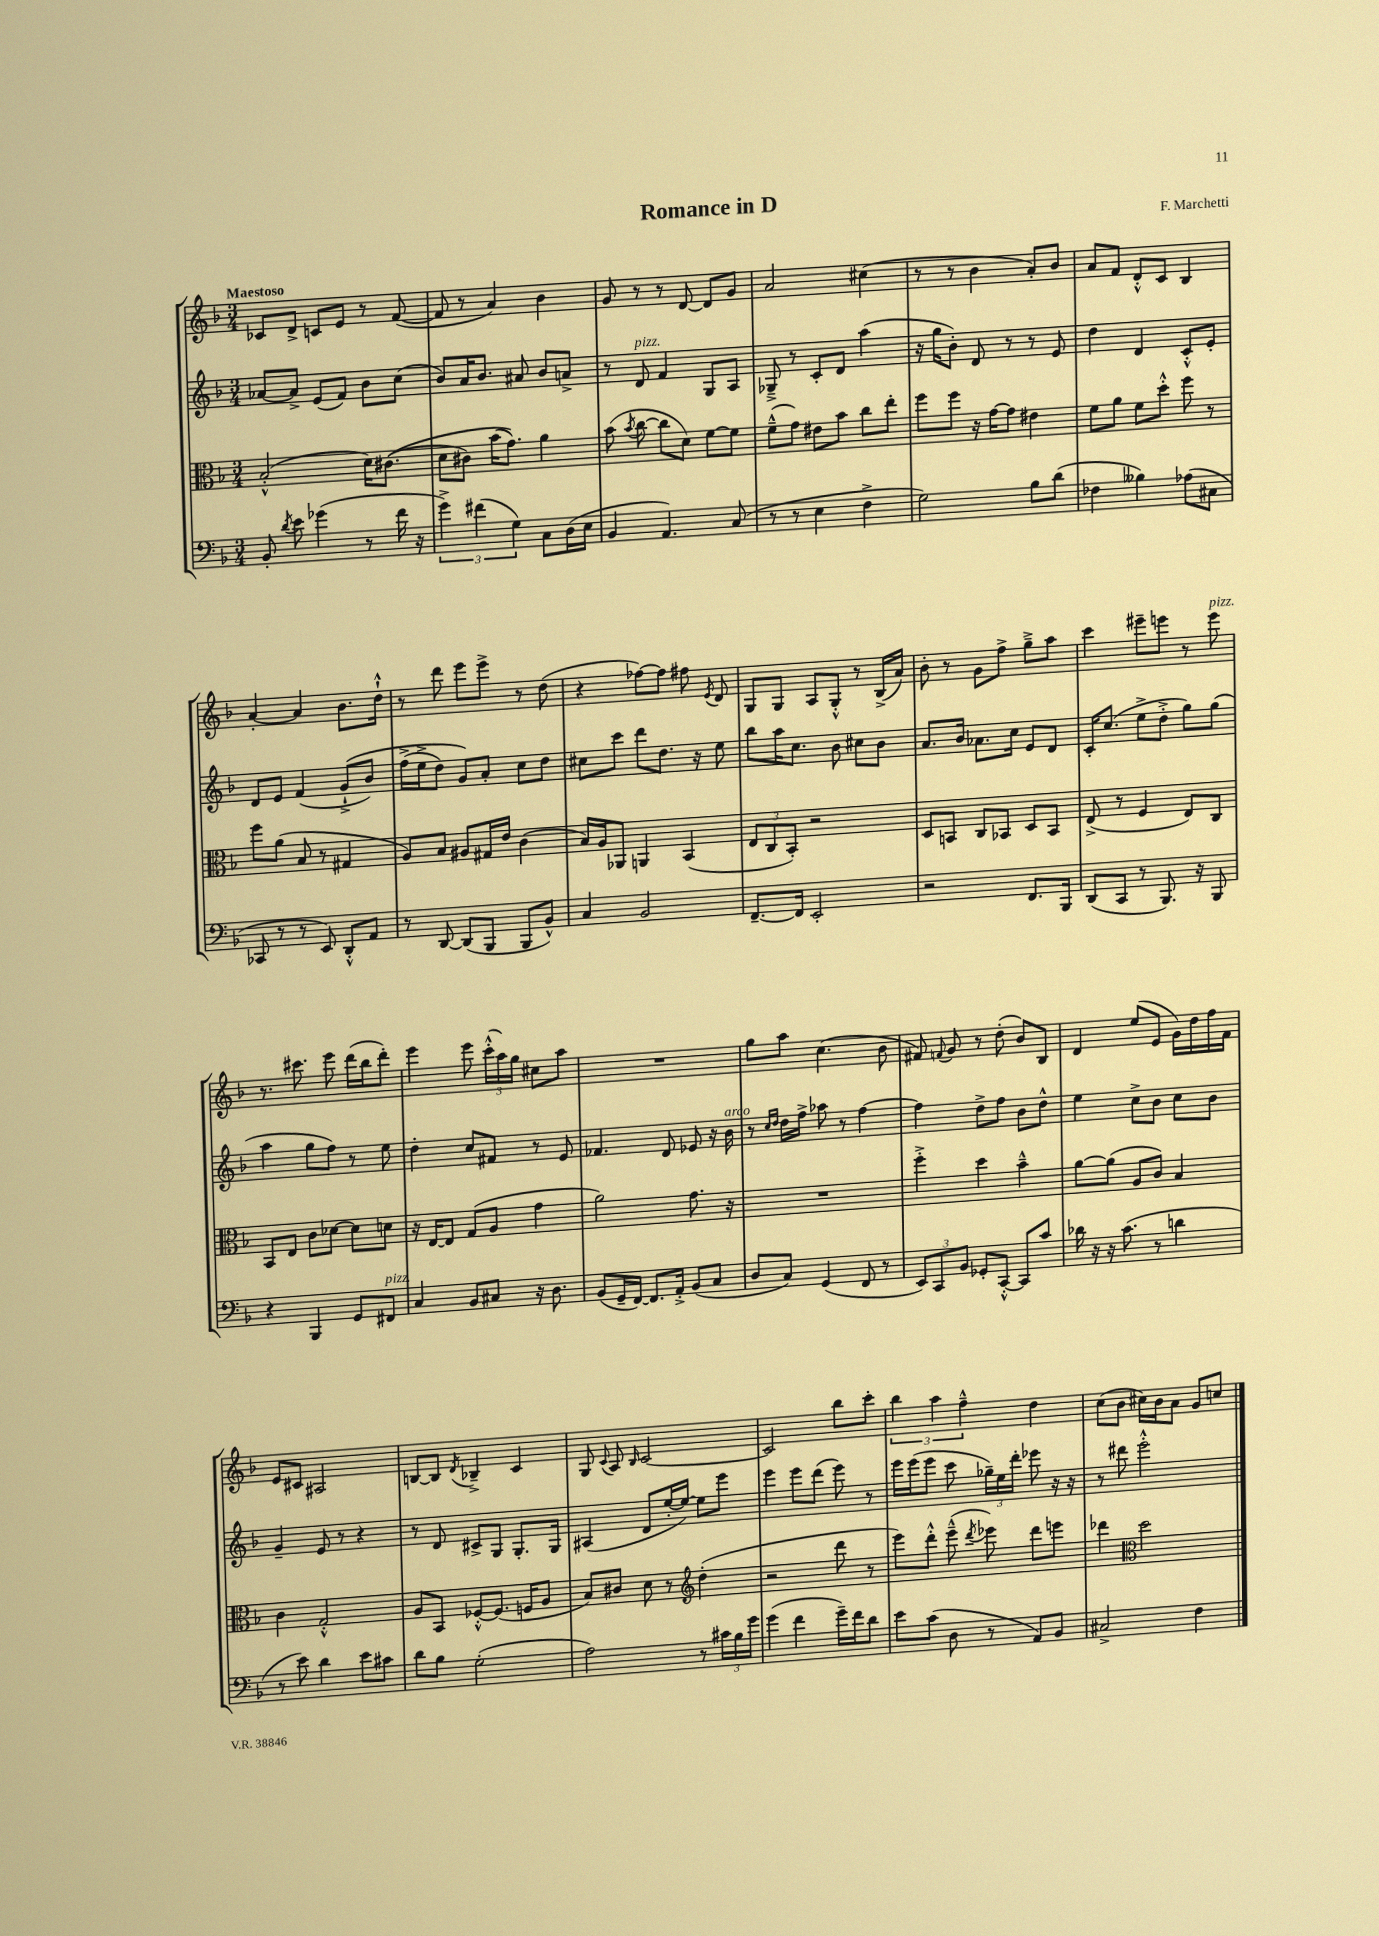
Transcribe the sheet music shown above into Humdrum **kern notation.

**kern	**kern	**kern	**kern
*part4	*part3	*part2	*part1
*staff4	*staff3	*staff2	*staff1
*clefF4	*clefC3	*clefG2	*clefG2
*k[b-]	*k[b-]	*k[b-]	*k[b-]
*M3/4	*M3/4	*M3/4	*M3/4
=1	=1	=1	=1
!	!	!	!LO:TX:a:B:t=Maestoso
8BB-'/	(2B-'^^/	[8a-X/L	8c-X/L
8qd/	.	.	.
8e\	.	8a-^/J]	8d^/J
(4g-X\	.	(8e/L	8cn/L
.	.	8f/J)	8e/J
8r	16d\KL)	8b-\L	8r
.	((8.c#X\J	.	.
16f\	.	(8cc\J	([8f/
16r	.	.	.
=2	=2	=2	=2
6g^\)	8d\L	8b-/L)	8f/]
.	8c#X\J)	16a/K	8r
(6f#X\	.	.	.
.	.	8.b-/J	.
.	(16b-\KL	.	4a/)
.	8.g\J))	.	.
6G\)	.	.	.
.	.	8a#X/	.
8C\L	4a\	8b-/L	4b-\
(16D\L	.	8an^/J	.
16E\JJ	.	.	.
=3	=3	=3	=3
4BB-/	(8b-\	8r	8g/
.	8qb-/	.	.
!	!	!LO:TX:a:i:t=pizz.	!
.	[8cc\	8d/	8r
4.AA/)	8cc\L]	4f/	8r
.	8d\J)	.	[8d/
.	[8f\L	8G/L	8d/L]
(8C/	8f\J]	8A/J	8g/J
=4	=4	=4	=4
8r	(8f~^^\L	8G-X~^/	2a/
8r	8g\J)	8r	.
4E\	8e#X\L	8c'/L	.
.	8b-\J	8d/J	.
4F^\	8cc\L	(4aa\	(4cc#X\
.	8ee'\J	.	.
=5	=5	=5	=5
2G\)	8ff\L	16r	8r
.	.	16gg\KL	.
.	8ff\J	8b-'\J)	8r
.	16r	8d/	4b-\
.	[16g\KL	.	.
.	8g\J]	8r	.
8B-\L	4e#X\	8r	8a'/L)
(8d\J	.	8e/	8b-/J
=6	=6	=6	=6
4F-X\	8f\L	4dd\	8a/L
.	8a\J	.	8f/J
4B--X\)	8f\L	4d/	8d'^^/L
.	8dd'^^\J	.	8c/J
(8A-X\L	8ff\	8c'^^/L	4B-/
8C#X\J	8r	8e'/J	.
!!LO:LB:g=z
=7	=7	=7	=7
8CC-X/	8ff\L	8d/L	[4a'/
8r	(8a\J	8e/J	.
8r	8B-/	(4f/	4a/]
8EE/)	8r	.	.
8DD'^^/L	4G#X/	(8g`^/L	8.b-\L
8AA/J	.	8b-/J)	.
.	.	.	16dd`^^\Jk
=8	=8	=8	=8
8r	8A/L)	(16ff^\LL	8r
.	.	16ee^\J	.
[8DD/	8B-/J	8dd\J)	8ddd\
(8DD/L]	8A#X/L	8g/L)	8eee\L
8BBB-/J	16G#X/L	8a'/J	8eee^\J
.	16e/JJ	.	.
8BBB-/L	(4c\	8cc\L	8r
8BB-^^/J)	.	8dd\J	(8dd\
=9	=9	=9	=9
4C/	16B-/LL)	8cc#X\L	4r
.	16A/J	.	.
.	8AA-X/J	8ccc\J	.
2BB-/	4AAn/	8ddd\L	[8ff-X\L)
.	.	8.dd\J	8ff-\J]
.	(4BB-/	.	8ff#X\
.	.	16r	.
.	.	.	8qe/
.	.	8ee\	8d/
=10	=10	=10	=10
[8.FF~/L	12E/L	8bb-\L	8G/L
.	12C/	.	.
.	.	16aa\K	8G/J
.	12BB-'/J)	.	.
16FF/Jk]	.	8.cc\J	.
2EE'/	2r	.	8A/L
.	.	8b-\	8G'^^/J
.	.	8cc#X\L	8r
.	.	8b-\J	(16B-^/LL
.	.	.	16a/JJ)
=11	=11	=11	=11
2r	8D/L	8.a/L	8b-'\
.	8BBn/J	.	8r
.	.	16b-/Jk	.
.	8C/L	8.a-X\L	8g\L
.	8BB-X/J	.	8ff^\J
.	.	16cc\Jk	.
8.FF/L	8D/L	8e/L	8gg~^\L
.	8BB-/J	8d/J	8aa\J
16BBB-/Jk	.	.	.
=12	=12	=12	=12
(8DD/L	(8E^/	16c'/KL	4ccc\
.	.	(8.cc/J	.
8CC/J	8r	.	.
8r	4F/	8ee^\L	8eee#X~\L
8.BBB-/)	.	8dd'^\J	8eeen\J
.	8E/L)	8gg\L)	8r
16r	.	.	.
!	!	!	!LO:TX:a:i:t=pizz.
8BBB-/	8C/J	(8gg\J	8eee\
!!LO:LB:g=z
=13	=13	=13	=13
4r	8BB-/L	4aa\	8.r
.	8E/J	.	.
.	.	.	8.ccc#X\
4BBB-/	8c\L	8gg\L	.
.	[8d-X\J	8ff\J)	8eee\
8GG/L	8d-\L]	8r	(16ddd\LL
.	.	.	16bb-\J
!LO:TX:a:i:t=pizz.	!	!	!
8FF#X/J	8dn\J	8ee\	8ddd'\J)
=14	=14	=14	=14
4C/	16r	4dd'\	4eee\
.	[16E/KL	.	.
.	8E/J]	.	.
8BB-/L	(8G/L	8cc/L	8eee\
8C#X/J	8A/J	8f#X/J	(24ccc'^^\LL
.	.	.	24aa\)
.	.	.	24gg\JJ
16r	4g\	8r	8cc#X\L
8.D\	.	.	.
.	.	8e/	8aa\J
=15	=15	=15	=15
(8BB-/L	2a\)	4.f-X/	2.r
16GG~/L	.	.	.
[16FF/JJ)	.	.	.
8.FF/L]	.	.	.
.	.	8d/	.
16AA'^/Jk	.	.	.
(8BB-/L	8.g\	8e-X/	.
8C/J	.	16r	.
!	!	!LO:TX:a:i:t=arco	!
.	16r	16b-\	.
=16	=16	=16	=16
8D/L	2.r	8r	8gg\L
.	.	16qqcc/LL	.
.	.	16qqdd/JJ	.
8C/J)	.	16dd\LL	8aa\J
.	.	16ff^\JJ	.
(4GG/	.	8aa-X\	(4.cc\
.	.	8r	.
8FF/	.	[4ff\	.
8r	.	.	8b-\
=17	=17	=17	=17
12EE/L)	4ff'^\	4ff\]	8f#X/)
12CC/	.	.	.
.	.	.	8qqfn/
.	.	.	8g/
12BB-/J	.	.	.
8GG-X'/L	4dd\	8dd^\L	8r
[8CC'^^/J	.	8ff\J	(8dd'\
8CC/L]	4b-~^^\	8b-\L	8b-/L)
8c/J	.	8dd^^\J	8B-/J
=18	=18	=18	=18
16d-X\	[8a\L	4ee\	4d/
16r	.	.	.
16r	(8a\J]	.	.
(8.c\	.	.	.
.	8A/L	8cc^\L	(8ee/L
8r	8c/J)	8b-\J	8e/J
4dn\	4B-/	8cc\L	16g\LL)
.	.	.	16dd\
.	.	8b-\J	16ff\
.	.	.	16f\JJ
!!LO:LB:g=z
=19	=19	=19	=19
8r	4c\	4g~/	8e/L
8e\)	.	.	8c#X/J
4d\	2G'^^/	8e/	2A#X/
.	.	8r	.
8e\L	.	4r	.
8c#X\J	.	.	.
=20	=20	=20	=20
8d\L	8A/L	8r	[8Bn/L
8B-\J	8BB-/J	8d/	8B/J]
.	.	.	8qd/
(2G'\	[8F-X'^^/L	8c#X^/L	4B-X~^/
.	(8.F-/J]	8G/J	.
.	.	8.G'/L	4c/
.	16Fn/KL	.	.
.	8A/J	.	.
.	.	16G/Jk	.
=21	=21	=21	=21
2A\)	8B-/L)	(4A#X/	8G/
.	.	.	8qqc/
.	8c#X/J	.	8A/
.	.	.	16qqB-/
.	8d\	8d/L	[2c/
.	8r	[16ee'/L	.
.	.	16ee/JJ_)	.
*	*clefG2	*	*
8r	(4dd'\	8ee\L]	.
24c#X\LL	.	8eee\J	.
24B-\	.	.	.
24g\JJ	.	.	.
=22	=22	=22	=22
(4g\	2r	4eee\	2c/]
4f\	.	8eee\L	.
.	.	(8ddd\J	.
16g~\LL)	8ddd\	8eee\)	8bb-\L
16f\J	.	.	.
8d\J	8r	8r	8ccc'\J
=23	=23	=23	=23
8e\L	8eee\L)	16eee\LL	6bb-\
.	.	(16eee\J	.
(8c\J	8ddd'^^\J	8eee\J	.
.	.	.	6aa\
8D\	(8eee~^^\	8ccc\	.
.	.	.	6ff~^^\
.	8qddd/	.	.
8r	8eee-X\)	24gg-X~\LL)	.
.	.	24ee\	.
.	.	24ddd'\JJ	.
8AA/L)	8ddd\L	8eee-X\	4dd\
8BB-/J	8eeen\J	16r	.
.	.	16r	.
=24	=24	=24	=24
2C#X^/	4ddd-X\	8r	(8cc\L
.	.	8ddd#X\	8b-\J
*	*clefC3	*	*
.	2dd\	2eee'^^\	16cc#X\LL)
.	.	.	16b-\J
.	.	.	8a\J
4F\	.	.	8g/L
.	.	.	8ccn/J
==	==	==	==
*-	*-	*-	*-
